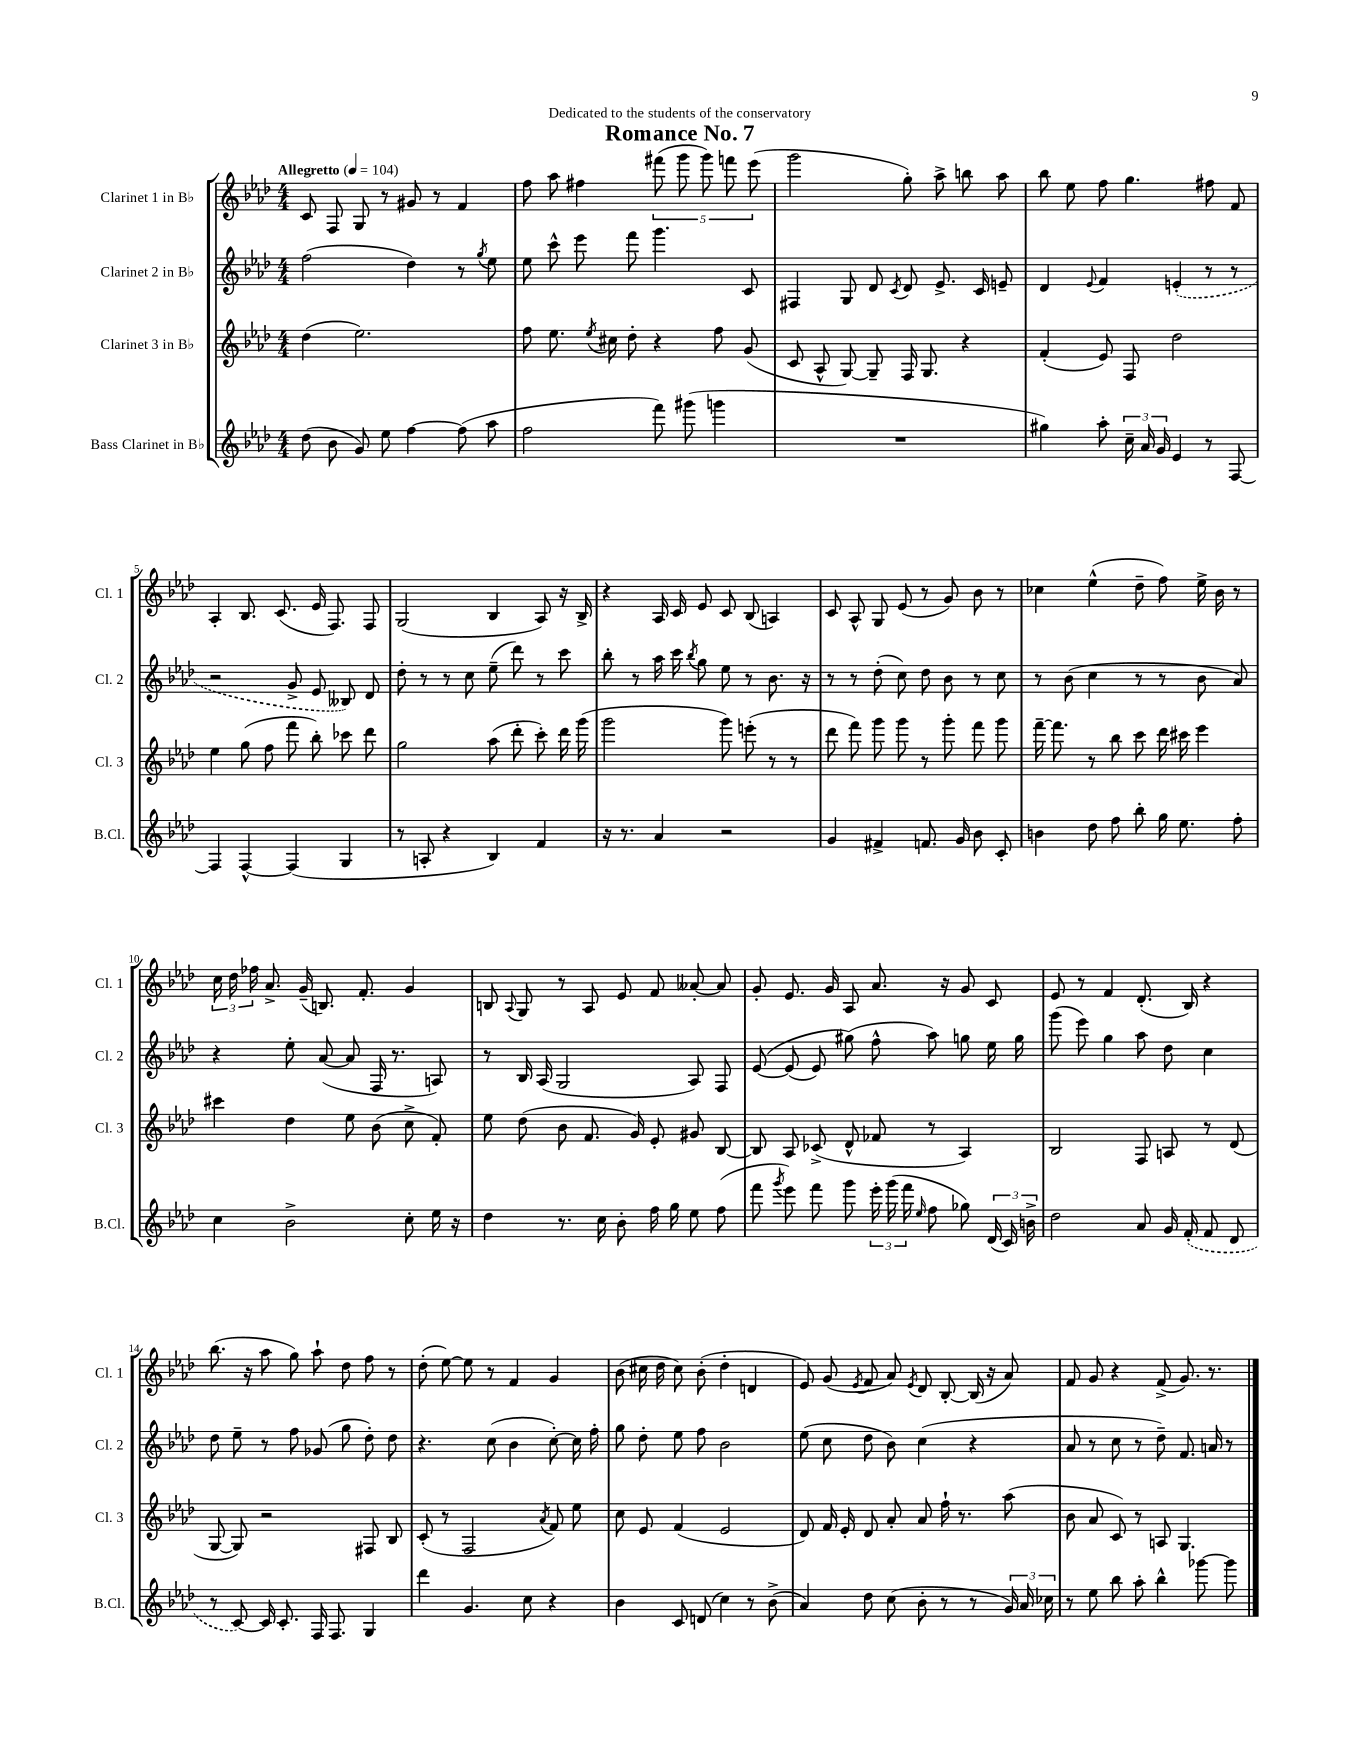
\header { title = "Romance No. 7" dedication = "Dedicated to the students of the conservatory" }
<<
\new StaffGroup <<
\new Staff = "s0" \with { instrumentName = "Clarinet 1 in Bb" shortInstrumentName = "Cl. 1" } {
    \clef treble \key aes \major \numericTimeSignature \time 4/4 \tempo "Allegretto" 4 = 104
    \autoBeamOff c'8 f8 g8 r8 gis'8 r8 f'4 |
    f''8 aes''8 fis''4 \tuplet 5/4 { fis'''8( g'''8 g'''8) f'''8 ees'''8( } |
    g'''2 g''8-.) aes''8-> b''8 aes''8 |
    bes''8 ees''8 f''8 g''4. fis''8 f'8 |
    aes4-. bes8. c'8.( ees'16 f8.) f8 |
    g2( bes4 aes8) r16 bes16-> |
    r4 aes16 c'16 ees'8 c'8 bes8( a4) |
    c'8 aes8-^ g8 ees'8( r8 g'8) bes'8 r8 |
    ces''4 ees''4-^( des''8-- f''8) ees''16-> bes'16 r8 |
    \tuplet 3/2 { c''16 des''16 fes''16 } aes'8.-> g'16--( b8.) f'8.-. g'4 |
    b8 \appoggiatura { aes8 } g8 r8 aes8 ees'8 f'8 aeses'8~-. aeses'8 |
    g'8-. ees'8. g'16 aes8 aes'8. r16 g'8 c'8 |
    ees'8 r8 f'4 des'8.-.( bes16) r4 |
    bes''8.( r16 aes''8 g''8) aes''8-! des''8 f''8 r8 |
    des''8-.( ees''8~) ees''8 r8 f'4 g'4 |
    bes'8( cis''16 des''16 cis''8) bes'8-.( des''4-. d'4 |
    ees'8) g'8( \acciaccatura { ees'8 } f'8 aes'8) \acciaccatura { ees'8 } des'8 bes8~-. bes16( r16 aes'8) |
    f'8 g'8 r4 f'8->( g'8.) r8. \bar "|." |
}
\new Staff = "s1" \with { instrumentName = "Clarinet 2 in Bb" shortInstrumentName = "Cl. 2" } {
    \clef treble \key aes \major \numericTimeSignature \time 4/4
    \autoBeamOff f''2( des''4) r8 \acciaccatura { g''8 } ees''8 |
    ees''8 c'''8-^ ees'''8 f'''8 g'''4. c'8 |
    fis4 g8 des'8 \acciaccatura { c'8 } des'8 ees'8.-> c'16 e'8-- |
    des'4 \appoggiatura { ees'8 } f'4 \once \slurDashed e'4-.( r8 r8 |
    r2 g'8-> ees'8 beses8) des'8 |
    des''8-. r8 r8 c''8 ees''8--( des'''8) r8 c'''8 |
    bes''8-. r8 aes''16 c'''16 \acciaccatura { bes''8 } g''8 ees''8 r8 bes'8. r16 |
    r8 r8 des''8-.( c''8) des''8 bes'8 r8 c''8 |
    r8 bes'8( c''4 r8 r8 bes'8 aes'8) |
    r4 ees''8-. aes'8~( aes'8 f16 r8. a8) |
    r8 bes16 aes16( g2 aes8) f8 |
    ees'8~\( ees'8( ees'8) gis''8(\) f''8-^ aes''8) g''8 ees''16 g''16 |
    g'''8( ees'''8) g''4 aes''8 des''8 c''4 |
    des''8 ees''8-- r8 f''8 ges'8( g''8 des''8-.) des''8 |
    r4. c''8( bes'4 c''8~-.) c''16 f''16-. |
    g''8 des''8-. ees''8 f''8 bes'2 |
    ees''8( c''8 des''8 bes'8) c''4( r4 |
    aes'8 r8 c''8 r8 des''8--) f'8. a'16 r8 \bar "|." |
}
\new Staff = "s2" \with { instrumentName = "Clarinet 3 in Bb" shortInstrumentName = "Cl. 3" } {
    \clef treble \key aes \major \numericTimeSignature \time 4/4
    \autoBeamOff des''4( ees''2.) |
    f''8 ees''8. \acciaccatura { ees''8 } cis''16 des''8-. r4 f''8 g'8( |
    c'8 aes8-^ g8~) g8-- f16 g8. r4 |
    f'4-.( ees'8) f8 des''2 |
    ees''4 g''8( f''8 f'''8 bes''8-.) ces'''8 des'''8 |
    g''2 aes''8( des'''8-. c'''8-.) des'''16 g'''16( |
    g'''2 g'''8) e'''8-.( r8 r8 |
    des'''8 f'''8) g'''8 g'''8 r8 g'''8-. f'''8 g'''8 |
    f'''16~-- f'''8. r8 bes''8 c'''8 des'''16 cis'''16 ees'''4 |
    cis'''4 des''4 ees''8 bes'8( c''8-> f'8-.) |
    ees''8 des''8( bes'8 f'8. g'16) ees'8-. gis'8 bes8~ |
    bes8 aes8 ces'8->( des'8-^ fes'8 r8 aes4) |
    bes2 f8 a8 r8 des'8( |
    g8~ g8) r2 fis8 bes8 |
    c'8-.( r8 f2 \acciaccatura { aes'8 } f'8) ees''8 |
    c''8 ees'8 f'4( ees'2 |
    des'8) f'16 ees'16-. des'8 aes'8-. aes'8 f''16-! r8. aes''8( |
    bes'8 aes'8 c'8) r8 a8 g4. \bar "|." |
}
\new Staff = "s3" \with { instrumentName = "Bass Clarinet in Bb" shortInstrumentName = "B.Cl." } {
    \clef treble \key aes \major \numericTimeSignature \time 4/4
    \autoBeamOff des''8( bes'8 g'8) ees''8 f''4~ f''8( aes''8 |
    f''2 f'''8) gis'''8( g'''4 |
    R1 |
    gis''4) aes''8-. \tuplet 3/2 { c''16-- aes'16 g'16 } ees'4 r8 f8~ |
    f4 f4~-^ f4( g4 |
    r8 a8-. r4 bes4) f'4 |
    r16 r8. aes'4 r2 |
    g'4 fis'4-> f'8. g'16 bes'8 c'8-. |
    b'4 des''8 f''8 bes''8-. g''16 ees''8. f''8-. |
    c''4 bes'2-> c''8-. ees''16 r16 |
    des''4 r8. c''16 bes'8-. f''16 g''16 ees''8 f''8( |
    f'''8 \acciaccatura { g'''8 } ees'''8) f'''8 g'''8 \tuplet 3/2 { ees'''16-. g'''16( f'''16 } \grace { ees''16 } f''8 ges''8) \tuplet 3/2 { des'16( c'16) b'16-> } |
    des''2 aes'8 g'16 \once \slurDashed f'16-.( f'8 des'8 |
    r8 c'8~) c'16 c'8.-. f16 f8. g4 |
    des'''4 g'4. c''8 r4 |
    bes'4 c'8 d'8( c''4) r8 bes'8->( |
    aes'4) des''8 c''8( bes'8-. r8 r8 \tuplet 3/2 { g'16) aes'16 ces''16 } |
    r8 ees''8 bes''8 aes''8-. bes''4-^ ges'''8~ ges'''8 \bar "|." |
}
>>
>>
